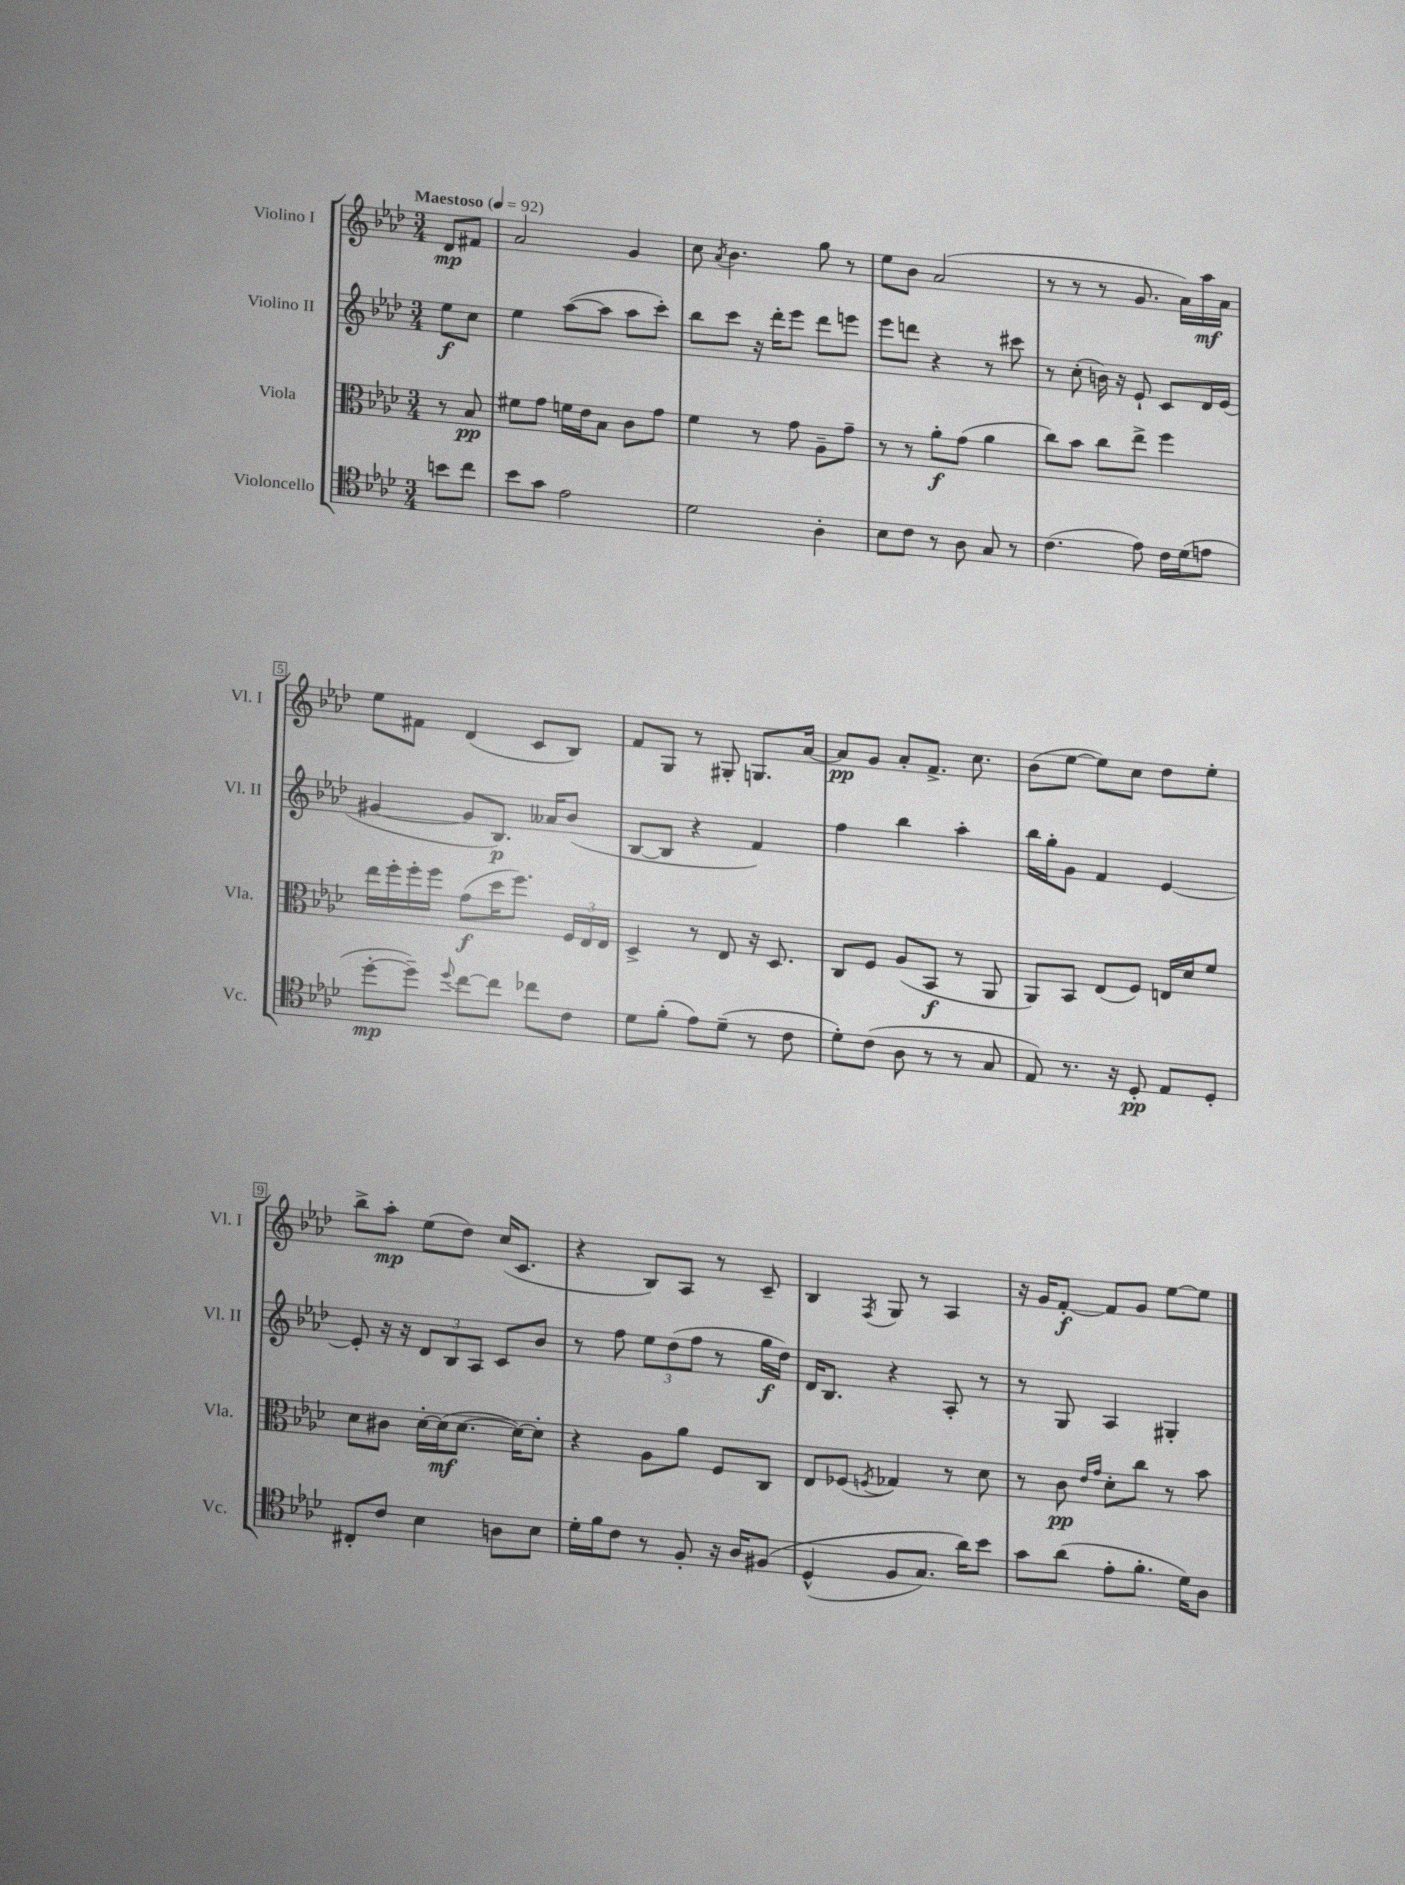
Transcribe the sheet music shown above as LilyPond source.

<<
\new StaffGroup <<
\new Staff = "s0" \with { instrumentName = "Violino I" shortInstrumentName = "Vl. I" } {
    \clef treble \key aes \major \numericTimeSignature \time 3/4 \partial 4 \tempo "Maestoso" 4 = 92
    \autoBeamOff des'8[\mp fis'8] |
    aes'2 g'4 |
    c''8 \acciaccatura { aes'8 } bes'4. g''8 r8 |
    ees''8[ bes'8] aes'2( |
    r8 r8 r8 g'8. aes'16[) aes''16\mf aes'16] |
    ees''8[ fis'8] des'4( c'8[ bes8]) |
    f'8[ g8] r8 gis8-. g8.[ aes'16]~ |
    aes'8[\pp g'8] aes'8[-. f'8.]-> c''8. |
    bes'8[( ees''8]~ ees''8[) c''8] des''8[ ees''8]-. |
    bes''8[-> aes''8]-.\mp ees''8[( des''8]) c''16[( c'8.] |
    r4 bes8[) aes8] r8 c'8-- |
    bes4 \acciaccatura { f8 } g8 r8 aes4 |
    r16 g'16[ f'8]~-.\f f'8[ g'8] ees''8[~ ees''8] \bar "|." |
}
\new Staff = "s1" \with { instrumentName = "Violino II" shortInstrumentName = "Vl. II" } {
    \clef treble \key aes \major \numericTimeSignature \time 3/4 \partial 4
    \autoBeamOff ees''8[\f c''8] |
    ees''4 aes''8[~( aes''8] aes''8[ c'''8]-.) |
    bes''8[ c'''8] r16 des'''16[-. ees'''8] des'''8[ e'''8] |
    ees'''8[ d'''8] r4 r8 cis'''8 |
    r8 c''8-.( b'16) r16 ees'8-! c'8[ des'16 ees'16]( |
    gis'4~ gis'8[ bes8.]\p) aeses'16[ bes'8]( |
    bes8[~ bes8] r4 f'4) |
    f''4 bes''4 aes''4-. |
    bes''16[ g''16-. g'8] f'4 ees'4~ |
    ees'8-. r16 r16 \tuplet 3/2 { des'8[ bes8 aes8] } c'8[ bes'8] |
    r8 f''8 \tuplet 3/2 { ees''8[ des''8( f''8] } r8 g''16[\f des''16]) |
    des'16[ bes8.] r4 aes8-. r8 |
    r8 g8 aes4 gis4-. \bar "|." |
}
\new Staff = "s2" \with { instrumentName = "Viola" shortInstrumentName = "Vla." } {
    \clef alto \key aes \major \numericTimeSignature \time 3/4 \partial 4
    \autoBeamOff r8 bes8\pp |
    fis'8[ g'8] f'16[ ees'16 bes8] c'8[ g'8] |
    f'4 r8 g'8 aes8[-- g'8]-- |
    r8 r8 aes'8[-.\f g'8]( aes'4 |
    c''8[) bes'8] c''8[ ees''8]-> f''4 |
    ees''16[ f''16-. f''16-. f''16] g'8[\f( des''16 f''8.]) \tuplet 3/2 { f16[ ees16 ees16] } |
    des4-> r8 ees8 r16 des8. |
    c8[ f8] aes8[( bes,8]\f r8 aes,8 |
    aes,8[) bes,8] ees8[( f8]) e16[ des'16 f'8] |
    des'8[ cis'8] des'16[~-. des'16\mf( des'8.]~ des'16[~) des'8]-. |
    r4 aes8[ aes'8] f8[ c8] |
    ees8[ fes8]( \acciaccatura { f8 } ges4) r8 des'8 |
    r8 c'8\pp \grace { ees'16[ g'16] } des'8[-. c''8] r8 bes'8 \bar "|." |
}
\new Staff = "s3" \with { instrumentName = "Violoncello" shortInstrumentName = "Vc." } {
    \clef tenor \key aes \major \numericTimeSignature \time 3/4 \partial 4
    \autoBeamOff b'8[ c''8] |
    bes'8[ g'8] ees'2 |
    des'2 aes4-. |
    bes8[ c'8] r8 aes8 g8 r8 |
    c'4.( ees'8) c'16[ des'16( e'8] |
    des''8[~-.\mp des''8]--) \appoggiatura { des''8 } c''8[~ c''8] ces''8[ c'8] |
    des'8[ f'8]-.( ees'8[) des'8]--( r8 c'8 |
    des'8[-.) c'8]( aes8 r8 r8 g8 |
    ees8) r8. r16 des8-.\pp ees8[ des8]-. |
    cis8[-. c'8] bes4 a8[ bes8] |
    des'16[-. f'16 c'8] r8 f8-. r16 aes16[ fis8]\( |
    des4-^( f8[ g8.]) aes'16[\) bes'8] |
    g'8[ aes'8]( ees'8[-. f'8.]-. des'16[) aes8] \bar "|." |
}
>>
>>
\layout { \context { \Score \override BarNumber.stencil = #(make-stencil-boxer 0.1 0.3 ly:text-interface::print) } }
